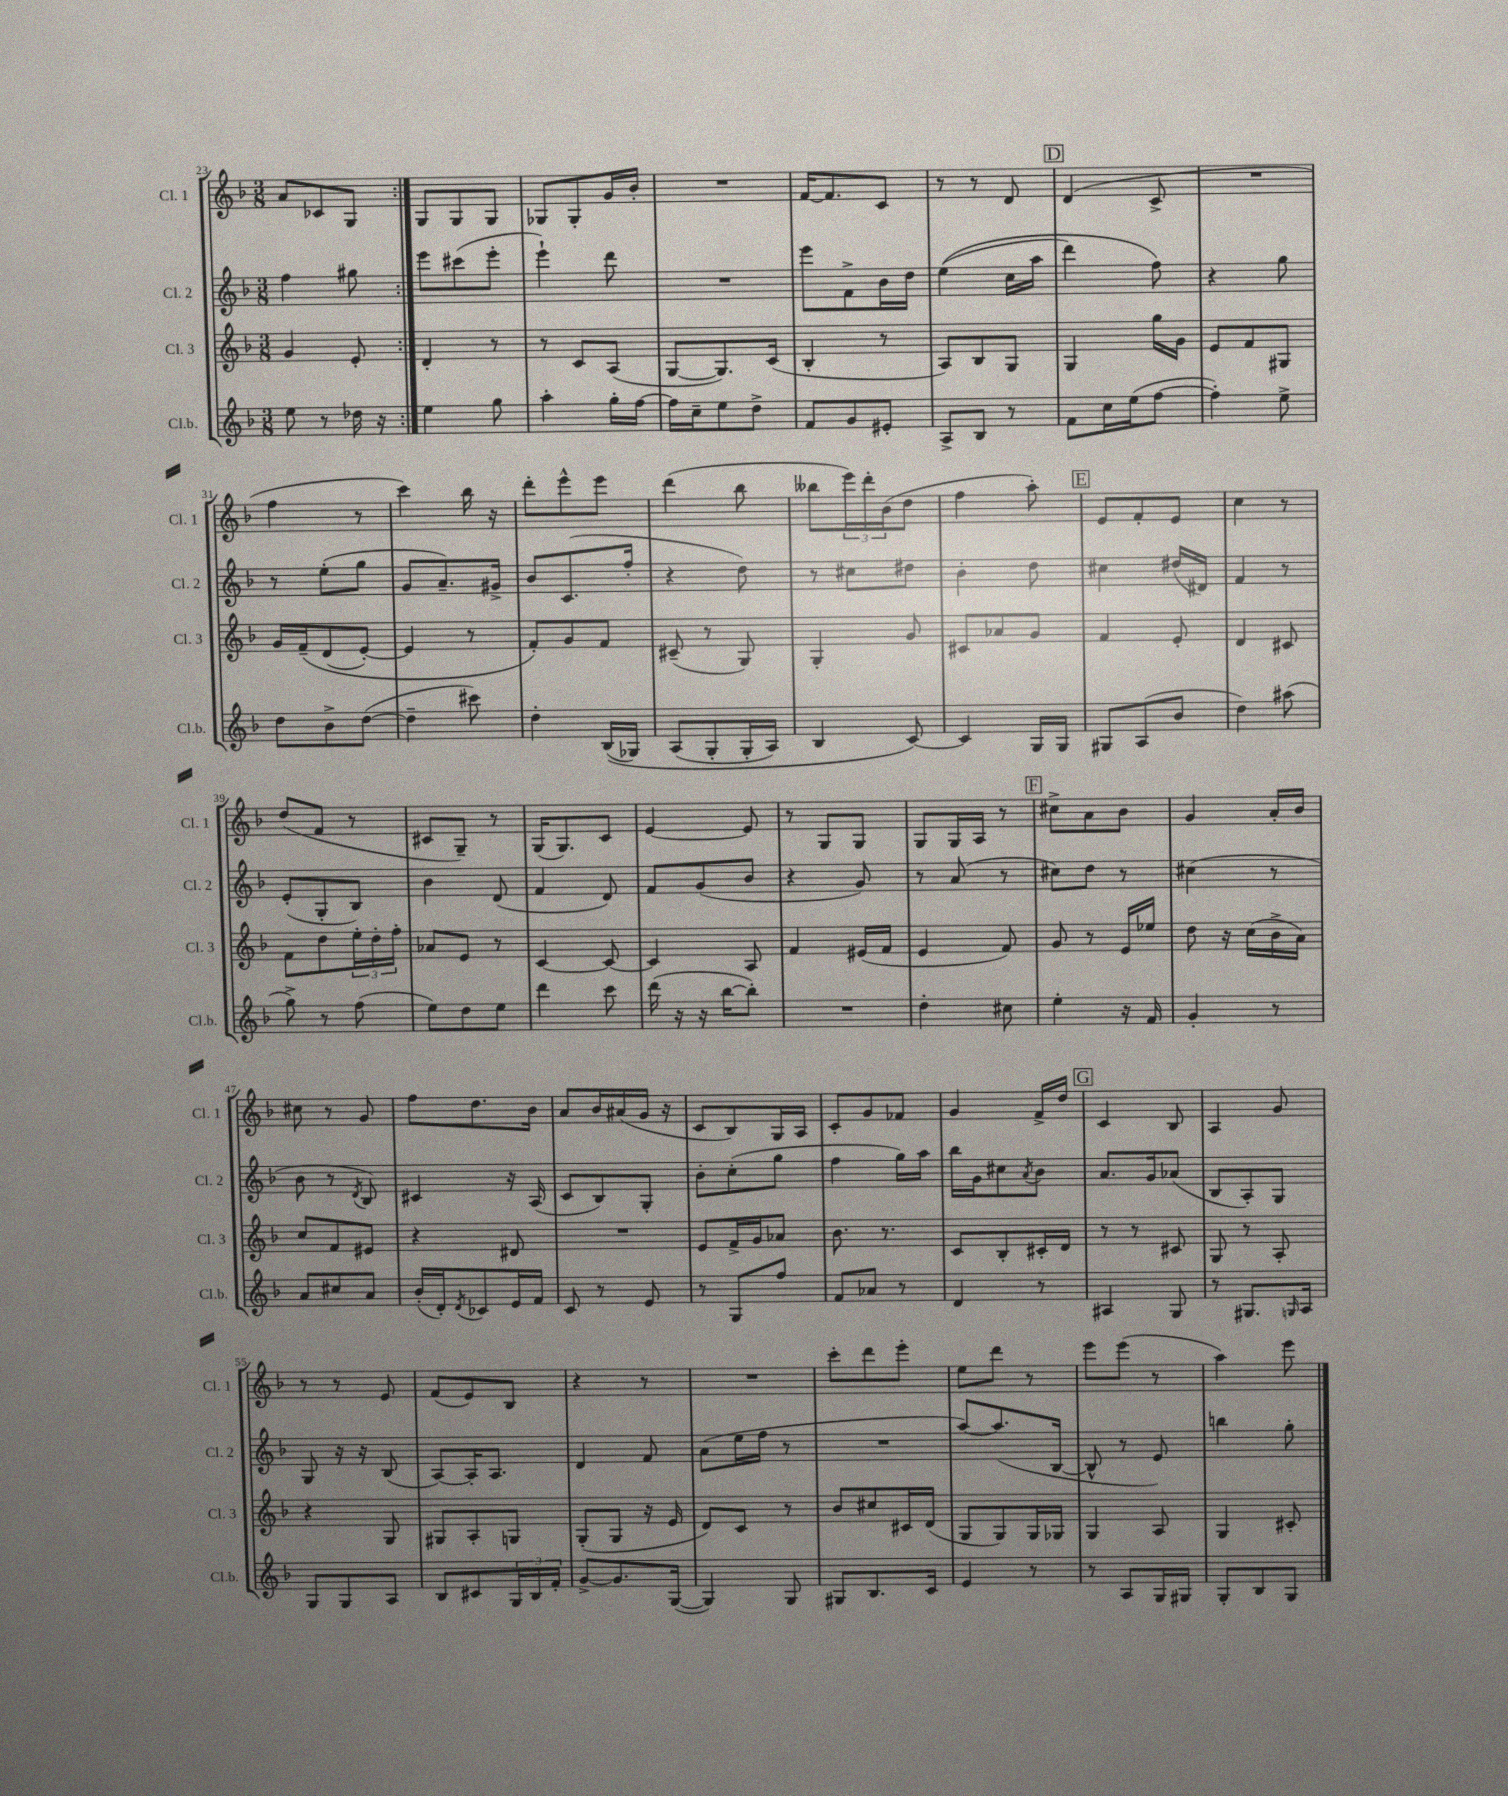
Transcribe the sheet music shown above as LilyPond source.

<<
\new StaffGroup <<
\new Staff = "s0" \with { instrumentName = "Cl. 1" shortInstrumentName = "Cl. 1" } {
    \clef treble \key f \major \numericTimeSignature \time 3/8
    \repeat volta 2 { a'8 ces'8 g8 | }
    g8 g8 g8 |
    ges8 ges8-. g'16 bes'16-. |
    R4. |
    f'16~ f'8. c'8 |
    r8 r8 d'8 |
    \mark \markup { \box "D" } d'4( c'8-> |
    R4. |
    f''4 r8 |
    c'''4) bes''16 r16 |
    d'''8-. e'''8-^ e'''8 |
    d'''4( bes''8 |
    beses''8 \tuplet 3/2 { e'''16) d'''16-. bes'16( } d''8 |
    f''4 a''8-.) |
    \mark \markup { \box "E" } e'8 f'8-. e'8 |
    c''4 r8 |
    d''8( f'8 r8 |
    cis'8 g8--) r8 |
    g16( g8.) c'8 |
    e'4~ e'8 |
    r8 g8 g8 |
    g8 g16 a16 r8 |
    \mark \markup { \box "F" } cis''8-> a'8 bes'8 |
    g'4 a'16-. bes'16 |
    cis''8 r8 g'8 |
    f''8 d''8. bes'16 |
    a'8 bes'16 ais'16( g'16 r16 |
    c'8 bes8) g16 a16 |
    c'8-. g'8 fes'8 |
    g'4 f'16-> d''16 |
    \mark \markup { \box "G" } c'4 bes8 |
    a4 g'8 |
    r8 r8 e'8 |
    f'8( e'8) bes8 |
    r4 r8 |
    R4. |
    c'''8-. d'''8 e'''8-. |
    e''8 d'''8 r8 |
    e'''8 e'''8( r8 |
    a''4) e'''8 \bar "|." |
}
\new Staff = "s1" \with { instrumentName = "Cl. 2" shortInstrumentName = "Cl. 2" } {
    \clef treble \key f \major \numericTimeSignature \time 3/8
    \repeat volta 2 { f''4 gis''8 | }
    e'''8 cis'''8( e'''8-. |
    e'''4-!) d'''8 |
    R4. |
    e'''8 f'8-> bes'16 d''16 |
    e''4(\( c''16 a''16 |
    \mark \markup { \box "D" } d'''4) f''8\) |
    r4 g''8 |
    r8 e''8-.( g''8 |
    g'8 a'8.--) gis'16-> |
    bes'8 c'8.( f''16-. |
    r4 d''8) |
    r8 cis''8 dis''8 |
    bes'4-. d''8 |
    \mark \markup { \box "E" } cis''4 dis''16( dis'16) |
    f'4 r8 |
    e'8-.( g8-. bes8) |
    bes'4 d'8( |
    f'4 d'8) |
    f'8 g'8( bes'8 |
    r4 g'8) |
    r8 a'8( r8 |
    \mark \markup { \box "F" } cis''8) d''8 r8 |
    cis''4( r8 |
    bes'8 r8 \acciaccatura { d'8 } bes8) |
    cis'4 r16 a16( |
    c'8 bes8) g8-. |
    bes'8-. c''8-.( g''8 |
    f''4 g''16) a''16 |
    bes''16 g'16 cis''8 \acciaccatura { a'8 } bes'8 |
    \mark \markup { \box "G" } a'8. g'16 aes'8( |
    bes8 a8-.) g8 |
    g8 r16 r16 bes8( |
    a8~) a16-. a8. |
    d'4 f'8 |
    a'8( e''16 f''16 r8 |
    R4. |
    a''8~) a''8.( bes16~ |
    bes8-^ r8 e'8) |
    b''4 g''8-. \bar "|." |
}
\new Staff = "s2" \with { instrumentName = "Cl. 3" shortInstrumentName = "Cl. 3" } {
    \clef treble \key f \major \numericTimeSignature \time 3/8
    \repeat volta 2 { g'4 e'8-. | }
    d'4-. r8 |
    r8 c'8 a8( |
    g8~ g8.) c'16( |
    bes4-. r8 |
    a8) bes8 g8 |
    \mark \markup { \box "D" } g4 g''16 g'16 |
    e'8 f'8 gis8 |
    g'16 f'16--\( d'8( e'8~-.) |
    e'4 r8 |
    f'8-.\) g'8 f'8 |
    cis'8--( r8 g8) |
    g4-. g'8 |
    cis'8 aes'8 g'8 |
    \mark \markup { \box "E" } f'4 e'8-. |
    d'4 cis'8 |
    f'8 d''8 \tuplet 3/2 { e''16-. d''16-. f''16-. } |
    aes'8 e'8 r8 |
    c'4~ c'8~ |
    c'4 a8 |
    f'4 eis'16( f'16 |
    e'4 f'8) |
    \mark \markup { \box "F" } g'8 r8 e'16 ees''16 |
    d''8 r16 c''16( bes'16-> a'16) |
    c''8 f'8 eis'8 |
    r4 dis'8 |
    R4. |
    e'8 f'16-> g'16 aes'8 |
    bes'8. r8. |
    c'8 bes8-. cis'16-. d'16 |
    \mark \markup { \box "G" } r8 r8 cis'8 |
    g8 r8 a8-. |
    r4 g8 |
    gis8 a8-. g8 |
    g8-.( g8 r16 e'16 |
    d'8) c'8 r8 |
    bes'8 cis''8 cis'16 d'16( |
    g8 g8) g16 ges16 |
    g4 a8 |
    g4 cis'8-. \bar "|." |
}
\new Staff = "s3" \with { instrumentName = "Cl.b." shortInstrumentName = "Cl.b." } {
    \clef treble \key f \major \numericTimeSignature \time 3/8
    \repeat volta 2 { e''8 r8 des''16 r16 | }
    e''4 g''8 |
    a''4-. g''16-. f''16~ |
    f''16 c''16-- e''8 d''8-> |
    f'8 g'8 eis'8-. |
    a8-> bes8 r8 |
    \mark \markup { \box "D" } f'8 c''16 e''16( f''8~ |
    f''4-.) e''8-> |
    d''8 bes'8-> d''8~( |
    d''4-- cis'''8) |
    d''4-. bes16(\( ges16) |
    a8( g8-. g16-. a16) |
    bes4 c'8~\) |
    c'4 g16 g16 |
    \mark \markup { \box "E" } gis8 a8( bes'8 |
    d''4) ais''8( |
    g''8->) r8 f''8( |
    e''8) d''8 e''8 |
    d'''4 c'''8 |
    d'''16( r16 r16 bes''16~ bes''8-.) |
    R4. |
    d''4-. cis''8 |
    \mark \markup { \box "F" } e''4-. r16 f'16 |
    g'4-. r8 |
    a'8 cis''8 a'8 |
    bes'16-.( d'16-.) \acciaccatura { d'8 } ces'8 e'16 f'16 |
    c'8 r8 e'8 |
    r8 g8 f''8 |
    f'8 aes'8 r8 |
    d'4 r8 |
    \mark \markup { \box "G" } ais4 g8 |
    r8 gis8. \grace { g16 } a16 |
    g8 g8 a8 |
    bes8 cis'8 \tuplet 3/2 { g16 bes16 f'16-. } |
    g'8~-> g'8. g16~( |
    g4) g8 |
    gis8 bes8. c'16 |
    e'4 r8 |
    r8 a8 g16 gis16 |
    g8-. bes8 g8 \bar "|." |
}
>>
>>
\layout { \context { \Score currentBarNumber = #23 } }
